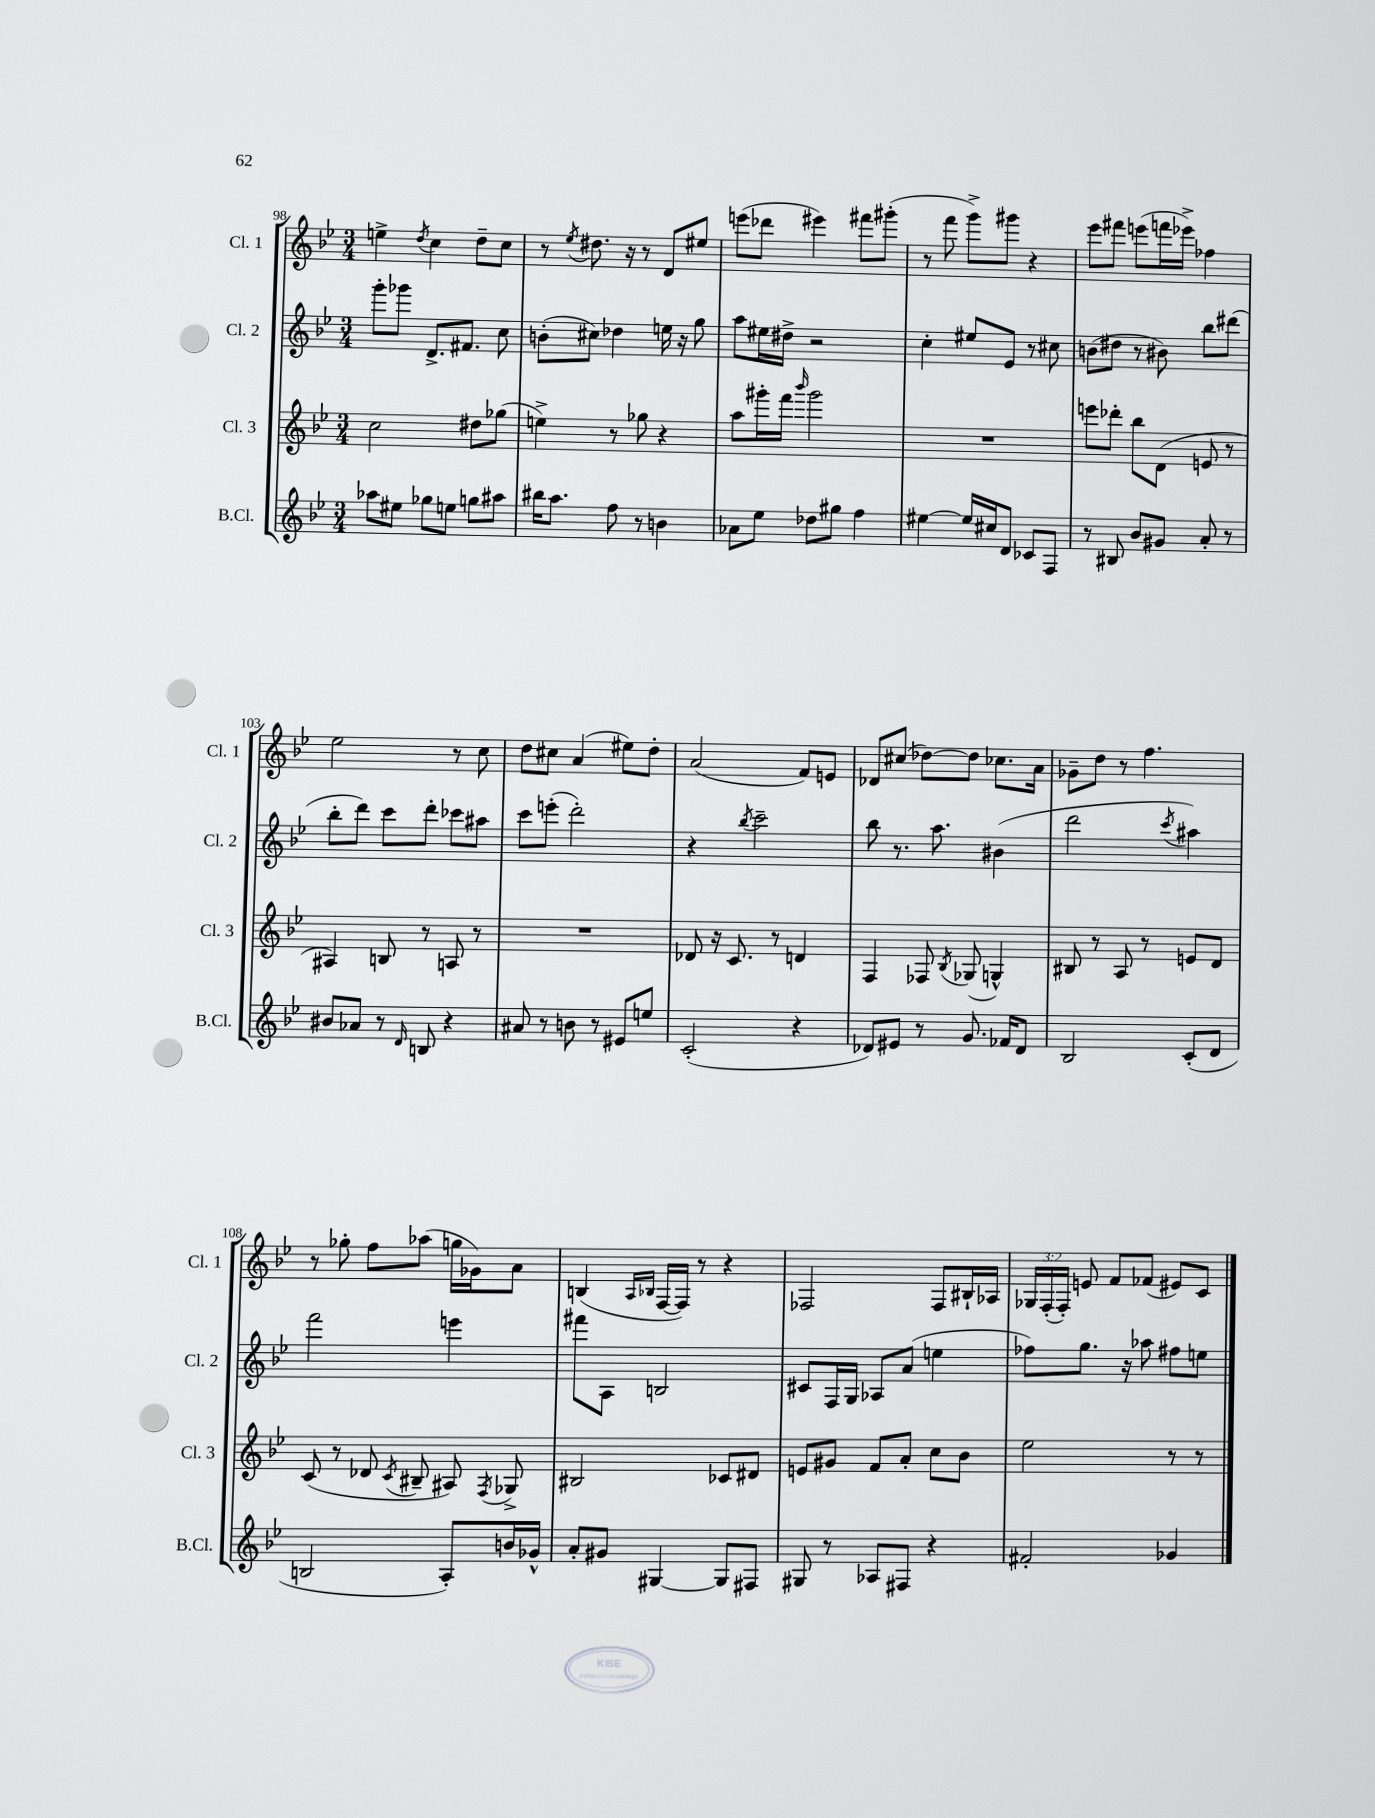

**kern	**kern	**kern	**kern
*staff4	*staff3	*staff2	*staff1
*clefG2	*clefG2	*clefG2	*clefG2
*k[b-e-]	*k[b-e-]	*k[b-e-]	*k[b-e-]
*M3/4	*M3/4	*M3/4	*M3/4
8aa-\L	2cc\	8ggg'\L	4ee^\
8ee#\J	.	8ggg-\J	.
.	.	.	8qdd/
8gg-\L	.	8.d^/L	4cc\
8ee\J	.	.	.
.	.	8.f#/J	.
8gg\L	8dd#\L	.	8dd~\L
8aa#\J	(8gg-\J	8cc\	8cc\J
=	=	=	=
16bb#\LK	4ee^\)	(8b'\L	8r
8.aa\J	.	.	.
.	.	.	8qee-/
.	.	8cc#\J)	8.dd#\
8ff\	8r	4dd-\	.
.	.	.	16r
8r	8gg-\	.	8r
4b\	4r	16ee\	8d/L
.	.	16r	.
.	.	8gg\	8ee#/J
=	=	=	=
8a-\L	8aa\L	8aa\L	(8eee\L
8ee-\J	16ggg#'\L	16ee#\L	8ddd-\J
.	16fff\JJ	16dd#^\JJ	.
.	16qqbbb-/	.	.
8dd-\L	2ggg#\	2r	4eee#\)
8gg#\J	.	.	.
4ff\	.	.	8fff#\L
.	.	.	(8ggg#'\J
=	=	=	=
[4ee#\	2.r	4cc'\	8r
.	.	.	8fff\
16ee#/]LL	.	8ee#/L	8ggg^\L)
16cc#/J	.	.	.
8d/J	.	8e-/J	8ggg#\J
8c-/L	.	8r	4r
8F/J	.	8cc#\	.
=	=	=	=
8r	8eee\L	(8b\L	8eee-\L
8B#/	8ddd-'\J	8dd#\J	8fff#\J
8b-/L	8bb-\L	8r	(8eee\L
8g#/J	(8d\J	8b#\)	16fff\L
.	.	.	16eee-^\JJ)
8a'/	8e/	8bb-\L	4ff-\
8r	8r	(8ddd#\J	.
=	=	=	=
8b#/L	4A#/)	8bb-'\L	2ee-\
8a-/J	.	8ddd\J)	.
8r	8B/	8ccc\L	.
16qqd/	.	.	.
8B/	8r	8ddd'\J	.
4r	8A/	8ccc-\L	8r
.	8r	8aa#\J	8cc\
=	=	=	=
8a#/	2.r	8ccc\L	8dd\L
8r	.	(8eee'\J	8cc#\J
8b\	.	2ddd'\)	(4a/
8r	.	.	.
8e#/L	.	.	8ee#\L)
8ee/J	.	.	8dd'\J
=	=	=	=
(2c'/	8d-/	4r	(2a/
.	16r	.	.
.	8.c/	.	.
.	.	8qbb-/	.
.	.	2ccc~\	.
.	8r	.	.
4r	4d/	.	8f/L)
.	.	.	8e/J
=	=	=	=
8d-/L)	4F/	8bb-\	8d-/L
8e#/J	.	8.r	(8cc#/J
8r	8F-/	.	[8dd-\L)
.	.	8.aa\	.
.	8qB-/	.	.
8.g/	(8G-/	.	8dd-\]J
.	4G^^/)	(4b#\	8.cc-\L
16f-/LK	.	.	.
8d-/J	.	.	.
.	.	.	16a\Jk
=	=	=	=
2B-/	8B#/	2ddd\	8g-~\L
.	8r	.	8dd\J
.	8A/	.	8r
.	8r	.	4.ff\
.	.	8qccc/	.
(8c'/L	8e/L	4aa#\)	.
8d/J	8d/J	.	.
=	=	=	=
2B/	(8c/	2fff\	8r
.	8r	.	8gg-'\
.	8d-/	.	8ff\L
.	8qc/	.	.
.	8B#~/	.	(8aa-\J
8A'/L)	8A#/)	4eee\	16gg\LL
.	.	.	16g-\J)
.	8qF/	.	.
16b/L	8G-^/	.	8a\J
16g-^^/JJ	.	.	.
=	=	=	=
8a'/L	2B#/	8fff#\L	(4B/
8g#/J	.	8A\J	.
.	.	.	16qqA/LL
.	.	.	16qqB-/JJ
[4G#/	.	2B/	[16F/LL
.	.	.	16F/]JJ)
.	.	.	8r
8G#/]L	8c-/L	.	4r
8F#/J	8d#/J	.	.
=	=	=	=
8G#/	8e/L	8c#/L	2F-/
8r	8g#/J	16F/L	.
.	.	16G/JJ	.
8A-/L	8f/L	8A-/L	.
8F#/J	8a'/J	(8a/J	.
4r	8cc\L	4ee\	8F-/L
.	8b-\J	.	16B#`/L
.	.	.	16A-/JJ
=	=	=	=
2f#'/	2ee-\	8ff-\L)	24G-/LL
.	.	.	(24F'/
.	.	.	24F'/JJ)
.	.	8.gg\J	8e/
.	.	.	8f/L
.	.	16r	.
.	.	8aa-\	(8f-/J
4g-/	8r	8ff#\L	8e#/L)
.	8r	8ee\J	8c/J
==	==	==	==
*-	*-	*-	*-
